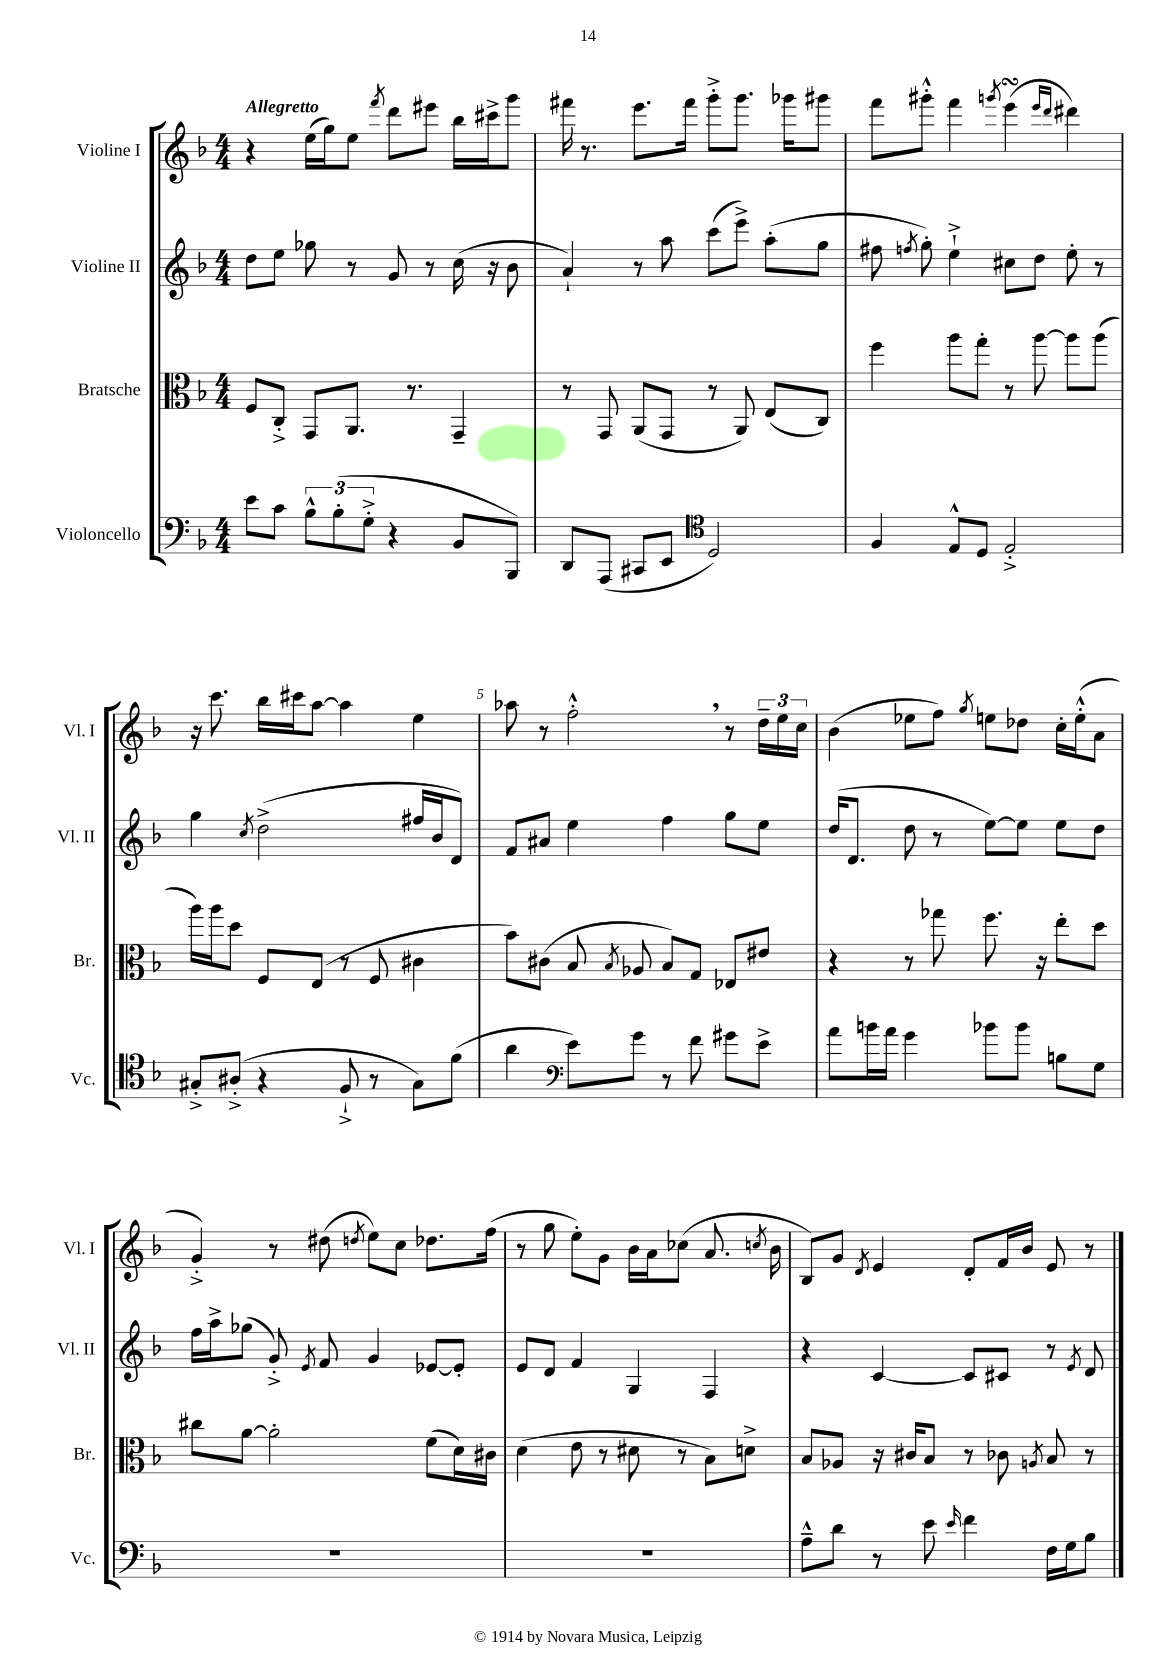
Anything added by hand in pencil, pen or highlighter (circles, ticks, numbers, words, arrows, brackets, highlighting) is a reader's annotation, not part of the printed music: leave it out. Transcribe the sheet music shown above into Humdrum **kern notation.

**kern	**kern	**kern	**kern
*staff4	*staff3	*staff2	*staff1
*clefF4	*clefC3	*clefG2	*clefG2
*k[b-]	*k[b-]	*k[b-]	*k[b-]
*M4/4	*M4/4	*M4/4	*M4/4
8e	8F	8dd	4r
8c	8C'^	8ee	.
12B-^^	8GG	8gg-	(16ee
.	.	.	16gg)
(12B-'	.	.	.
.	8.AA	8r	8ee
12G'^	.	.	.
.	.	.	8qfff
4r	.	8g	8ddd
.	8.r	.	.
.	.	8r	8eee#
8BB-	4GG~	(16cc	16bb-
.	.	16r	16ccc#^
8BBB-)	.	8b-	8ggg
=	=	=	=
8DD	8r	4a`)	16fff#
.	.	.	8.r
(8AAA	8GG	.	.
8CC#	(8AA	8r	8.eee
8EE	8GG	8aa	.
.	.	.	16fff#
*clefC4	*	*	*
2D)	8r	(8ccc	8ggg'^
.	8AA)	8eee^)	8.ggg
.	(8E	(8aa'	.
.	.	.	16ggg-
.	8C)	8gg	8ggg#
=	=	=	=
4F	4ff	8ff#	8fff
.	.	8qff	.
.	.	8gg')	8ggg#'^^
8E^^	8aa	4ee`^	4fff
8D	8gg'	.	.
.	.	.	8qggg
2E'^	8r	8cc#	(4eee
.	[8aa	8dd	.
.	.	.	16qqeee
.	.	.	16qqddd
.	8aa]	8ee'	4ddd#)
.	(8aa	8r	.
=	=	=	=
8G#'^	16aa)	4gg	16r
.	16aa	.	8.ccc
(8A#'^	8dd	.	.
.	.	8qcc	.
4r	8F	(2dd^	16bb-
.	.	.	16ccc#
.	(8E	.	[8aa
8F`^	8r	.	4aa]
8r	8F	.	.
8G#)	4c#	16ff#	4ee
.	.	16b-	.
(8f	.	8d)	.
=	=	=	=
4a	8b-)	8f	8aa-
.	(8c#	8a#	8r
*clefF4	*	*	*
8e)	8B-	4ee	2ff'^^
.	8qB-	.	.
8g	8A-	.	.
8r	8B-)	4ff	.
8f	8G	.	.
8g#	8E-	8gg	8r
8e^	8e#	8ee	24dd~
.	.	.	24ee
.	.	.	24cc
=	=	=	=
8a	4r	(16dd	(4b-
.	.	8.d	.
16b	.	.	.
16a	.	.	.
4g	8r	8dd	8ee-
.	8gg-	8r	8ff)
.	.	.	8qgg
8b-	8.ff	[8ee)	8ee
8b-	.	8ee]	8dd-
.	16r	.	.
8B	8ee'	8ee	16cc'
.	.	.	(16ee'^^
8G	8dd	8dd	8a
=	=	=	=
1r	8cc#	16ff	4g'^)
.	.	16aa^	.
.	[8a	(8gg-	.
.	2a']	8g'^)	8r
.	.	8qe	.
.	.	8f	(8dd#
.	.	.	8qdd
.	.	4g	8ee)
.	.	.	8cc
.	(8f	[8e-	8.dd-
.	16d)	8e-']	.
.	16c#	.	(16ff
=	=	=	=
1r	(4d	8e	8r
.	.	8d	8gg
.	8e	4f	8ee')
.	8r	.	8g
.	8d#	4G	16b-
.	.	.	16a
.	8r	.	(8cc-
.	8B-)	4F	8.a
.	8d^	.	.
.	.	.	8qcc
.	.	.	16b-
=	=	=	=
8A~^^	8B-	4r	8B-)
8d	8A-	.	8g
.	.	.	8qd
8r	16r	[4c	4e
.	16c#	.	.
8e	8B-	.	.
16qqe	.	.	.
4f	8r	8c]	8d'
.	8c-	8c#	16f
.	.	.	16b-
.	8qA	.	.
16F	8B-	8r	8e
16G	.	.	.
.	.	8qe	.
8B-	8r	8d	8r
==	==	==	==
*-	*-	*-	*-
